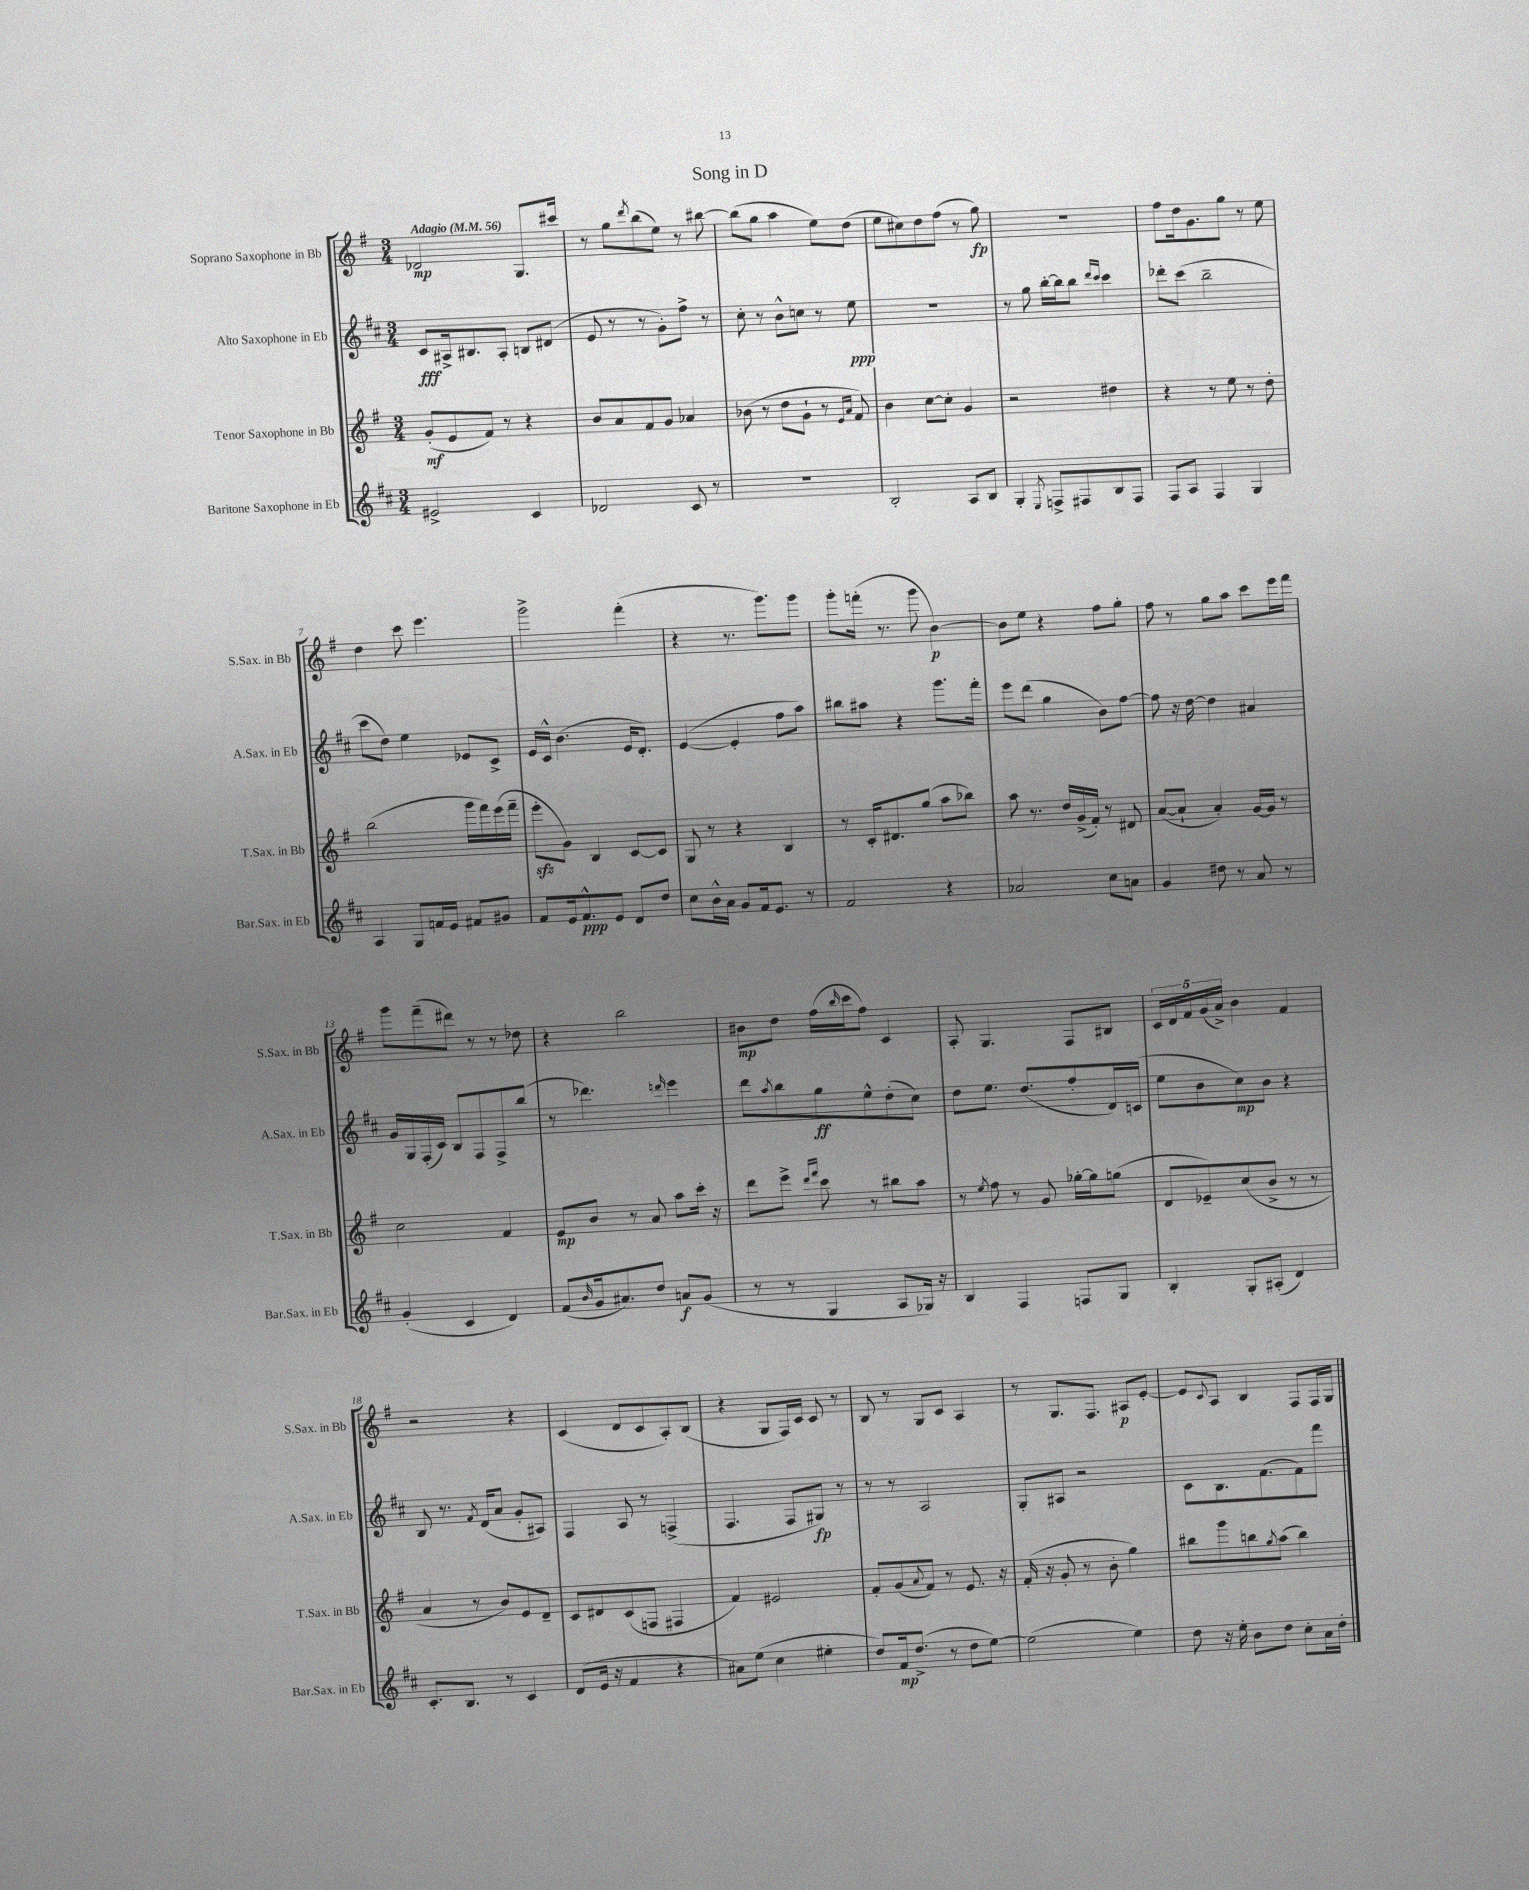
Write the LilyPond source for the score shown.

\header { title = "Song in D" }
<<
\new StaffGroup <<
\new Staff = "s0" \with { instrumentName = "Soprano Saxophone in Bb" shortInstrumentName = "S.Sax. in Bb" } {
    \clef treble \key g \major \numericTimeSignature \time 3/4 \tempo "Adagio" 4 = 56
    des'2\mp g8. cis'''16 |
    r8 g''8 \acciaccatura { d'''8 } b''8( e''8) r8 bis''8~ |
    bis''8( g''8 a''4 e''8) d''8( |
    e''8 cis''8) d''8 fis''8( r8 g''8\fp) |
    R2. |
    fis''8 d''16 g'8. g''8 r8 e''8 |
    d''4 c'''8 e'''4. |
    g'''2-> fis'''4-.( |
    r4 r8. g'''8.) g'''8 |
    g'''8-. f'''16-.( r8. g'''8 b'4~\p) |
    b'8 e''8 r4 fis''8 g''8-. |
    fis''8 r8 g''8 a''8 c'''8 e'''16 fis'''16 |
    g'''8 fis'''8--( dis'''8) r8 r8 des''8 |
    r4 b''2 |
    bis'8\mp d''8 fis''16( \grace { b''16 } c'''16 fis''8) c'4 |
    a8-. g4. fis8 bis8 |
    \tuplet 5/4 { c'16 d'16 fis'16 g'16( a'16->) } b'4 fis'4 |
    r2 r4 |
    c'4( d'8 c'8 a8-.) b8( |
    r4 g8 fis16) c'16 c'8 r8 |
    b8 r8 g8 c'8 a4 |
    r8 g8. fis8. ais8\p e'8~-. |
    e'8 \appoggiatura { c'8 } a8 b4 fis8 fis16 g16 \bar "|." |
}
\new Staff = "s1" \with { instrumentName = "Alto Saxophone in Eb" shortInstrumentName = "A.Sax. in Eb" } {
    \clef treble \key d \major \numericTimeSignature \time 3/4
    cis'8\fff ais16-> bis8. ais8-. b8 dis'8( |
    e'8 r8 r8 g'8-.) fis''8-> r8 |
    cis''8-. r8 b'8-^ c''8 r8 e''8\ppp |
    R2. |
    r8 g''8 b''16~-. b''16 b''8 \grace { d'''16 cis'''16 } cis'''4 |
    des'''8-. cis'''8( b''2-- |
    cis'''8 d''8) e''4 ees'8 cis'8-> |
    e'16 cis'16-^ b'4.( e'16 d'8.-.) |
    e'4~( e'4-. fis''8 a''8) |
    bis''8 ais''8 r4 g'''8. fis'''16-. |
    e'''8 d'''8( g''4 b'8) fis''8~ |
    fis''8 r16 d''16~ d''4 ais'4 |
    g'16 g16 fis16-.( cis'16) b8 fis8 fis8-> b''8( |
    r8 des'''4.) \grace { d'''16 } e'''4 |
    d'''8 \acciaccatura { a''8 } b''8 g''8\ff e''8-^ d''8-.( cis''8) |
    d''8 e''8. d''8.( fis''8-. d'16) c'16( |
    e''8 b'8 cis''8\mp) b'8 r4 |
    b8 r8. \acciaccatura { fis'8 } d'16( a'8 g'8-. ais8) |
    fis4 a8 r8 f4->( |
    fis4. fis8 gis8\fp) r8 |
    r8 r8 a2 |
    g8-. ais8 r2 |
    cis'8 b8. fis'8.( fis'8) fis'''8 \bar "|." |
}
\new Staff = "s2" \with { instrumentName = "Tenor Saxophone in Bb" shortInstrumentName = "T.Sax. in Bb" } {
    \clef treble \key g \major \numericTimeSignature \time 3/4
    g'8-.\mf( e'8 fis'8) r8 r4 |
    b'8 a'8 fis'8 g'8 aes'4 |
    bes'8( r8 d''8 g'8-! r8 \grace { e'16 a'16 } fis'8) |
    b'4 c''8~ c''8-. g'4 |
    r2 dis''4 |
    r4 r8 e''8 r8 d''8-. |
    b''2( g'''16 fis'''16) e'''16( fis'''16-- |
    e'''8-.\sfz g'8) b4 c'8~ c'8 |
    g8 r8 r4 b4 |
    r8 c'16-. dis'8. g''8( a''8 bes''8) |
    a''8 r8. d''16 g'16->( fis'16-.) r8 dis'8 |
    a'8~( a'8-! a'4-.) g'16~ g'16 r8 |
    c''2 fis'4 |
    e'8\mp b'8 r8 a'8 a''8 c'''16-. r16 |
    d'''8 e'''8-> \grace { d'''16 fis'''16 } c'''8 r8 bis''8 a''8 |
    r8 \acciaccatura { e''8 } fis''8 r8 g'8 ges''16~-. ges''16 g''8( |
    d'8 ees'8--) c''8( b'8-> r8 r8 |
    a'4 r8 b'8) e'8 d'8-- |
    c'8 dis'8 c'8( f8 fis4 |
    fis'4) eis'2 |
    fis'8-. g'8( \appoggiatura { a'8 } fis'8) r8 e'8. r16 |
    fis'16-.( r16 g'8-. r8 b'8-. g''4) |
    bis''8 g'''8 b''8 \acciaccatura { g''8 } a''8( b''4) \bar "|." |
}
\new Staff = "s3" \with { instrumentName = "Baritone Saxophone in Eb" shortInstrumentName = "Bar.Sax. in Eb" } {
    \clef treble \key d \major \numericTimeSignature \time 3/4
    eis'2-> cis'4 |
    des'2 cis'8 r8 |
    R2. |
    b2-. a8 b8 |
    g4-. \acciaccatura { e8 } f8-> fis8 b8 fis8 |
    fis8 a8 fis4 g4 |
    a4 g8 f'16 e'16 fis'8 gis'8 |
    fis'8 e'16 fis'8.-^\ppp e'8 d'8 d''8 |
    cis''8 b'16-^ a'16 g'8 fis'16 e'8. r8 |
    fis'2 r4 |
    aes'2 cis''8 a'8 |
    g'4 dis''8 r8 a'8 r8 |
    g'4-.( cis'4 d'4) |
    fis'8( \grace { b'16 } g'16 ais'8.) d''8 a'8\f g'8( |
    r8 r8 g4 a8 ges16) r16 |
    b4 fis4 f8 g8 |
    b4-. g8-. ais8-.( d'4) |
    cis'8.-. b8. r8 cis'4 |
    d'8( e'16 r16 fis'4 r4 |
    ais'8) e''8( cis''4 eis''4-. |
    d''8) fis'16\mp d''8.->( r8 d''8 e''8~) |
    e''2( e''4) |
    d''8 r16 e''16-. b'8 d''8 cis''8-. a'16 d''16-. \bar "|." |
}
>>
>>
